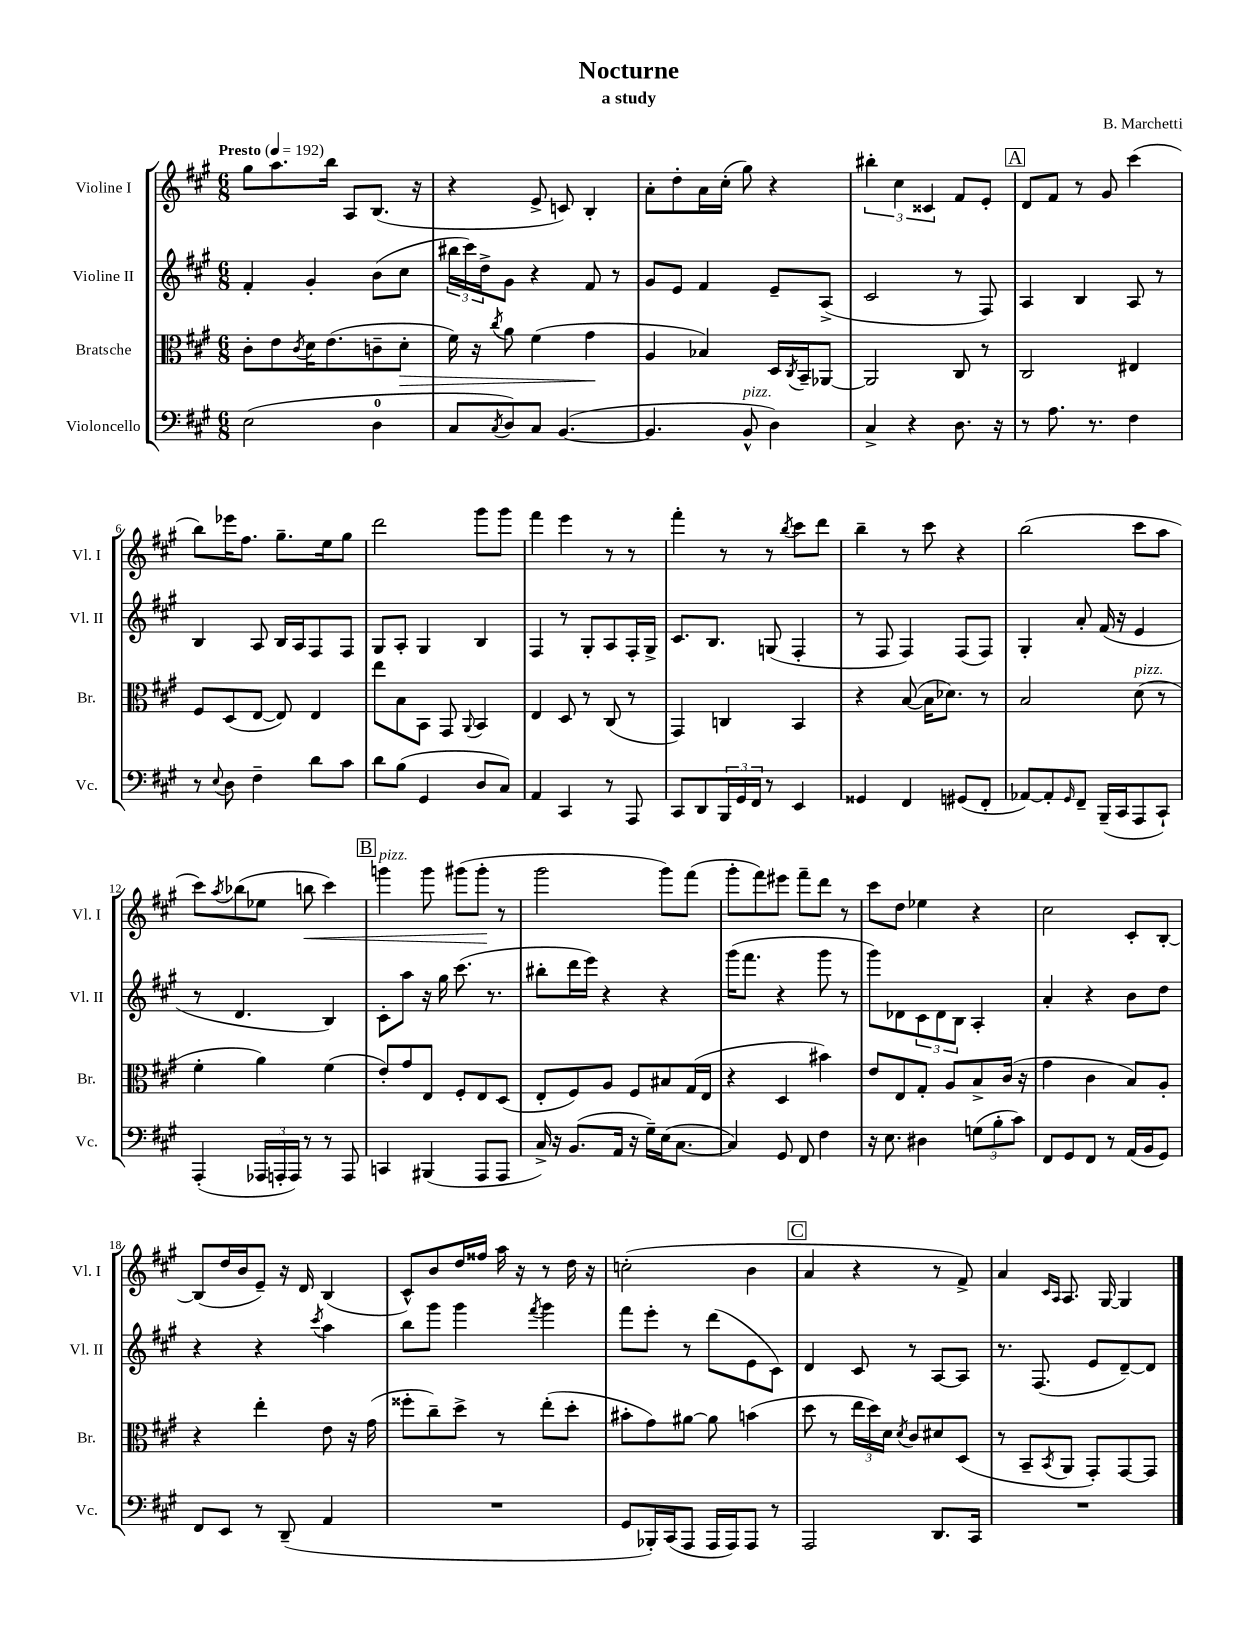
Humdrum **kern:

**kern	**kern	**kern	**kern
*staff4	*staff3	*staff2	*staff1
*clefF4	*clefC3	*clefG2	*clefG2
*k[f#c#g#]	*k[f#c#g#]	*k[f#c#g#]	*k[f#c#g#]
*M6/8	*M6/8	*M6/8	*M6/8
*MM192	*MM192	*MM192	*MM192
(2E	8c#'	4f#'	8gg#
.	8e	.	8.aa
.	8qc#	.	.
.	16d	4g#'	.
.	(8.e	.	16bb
.	.	.	8A
4D	8c~	(8b	(8.B
.	8d'	8cc#	.
.	.	.	16r
=	=	=	=
8C#	16f#)	24bb#	4r
.	.	24ccc#)	.
.	16r	.	.
.	.	24dd^	.
8qC#	8qcc#	.	.
8D)	8a	8g#	.
8C#	(4f#	4r	8e^
([4.BB	.	.	8c)
.	4g#	8f#	4B'
.	.	8r	.
=	=	=	=
4.BB]	4A	8g#	8a'
.	.	8e	8dd'
.	4B-)	4f#	16a
.	.	.	(16cc#'
8BB^^	.	.	8gg#)
4D)	16D	8e~	4r
.	8qC#	.	.
.	16BB~	.	.
.	[8AA-	(8A^	.
=	=	=	=
4C#^	2AA-]	2c#	6bb#'
.	.	.	6cc#
4r	.	.	.
.	.	.	6c##
8.D	8C#	8r	8f#
.	8r	8F#)	8e'
16r	.	.	.
=	=	=	=
8r	2C#	4A	8d
8.A	.	.	8f#
.	.	4B	8r
8.r	.	.	.
.	.	.	8g#
4F#	4E#	8A	(4ccc#
.	.	8r	.
=	=	=	=
8r	8F#	4B	8bb)
8qqE	.	.	.
8D	(8D	.	16eee-
.	.	.	8.ff#
4F#~	[8E	8A	.
.	8E])	16B	8.gg#~
.	.	16A	.
8d	4E	8F#	.
.	.	.	16ee
8c#	.	8F#	8gg#
=	=	=	=
8d	8ee	8G#	2ddd
(8B	8B	8A'	.
4GG#	8BB	4G#	.
.	8GG#	.	.
.	8qqAA	.	.
8D	4BB	4B	8ggg#
8C#)	.	.	8ggg#
=	=	=	=
4AA	4E	4F#	4fff#
4CC#	8D	8r	4eee
.	8r	8G#'	.
8r	(8C#	8A	8r
8AAA	8r	16F#'	8r
.	.	16G#^	.
=	=	=	=
8CC#	4GG#)	8.c#	4fff#'
8DD	.	.	.
.	.	8.B	.
24BBB	4C	.	8r
24GG#	.	.	.
24FF#	.	.	.
8r	.	(8G	8r
.	.	.	8qbb
4EE	4BB	4F#'	8ccc#
.	.	.	8ddd
=	=	=	=
4GG##	4r	8r	4bb~
.	.	8F#	.
4FF#	([8B	4F#)	8r
.	16B]	.	8ccc#
.	8.d-)	.	.
(8GG#	.	(8F#	4r
8FF#'	8r	8F#)	.
=	=	=	=
[8AA-)	2B	4G#'	(2bb
8AA-']	.	.	.
16qqGG#	.	.	.
8FF#~	.	8a'	.
(16BBB~	.	(16f#	.
16CC#	.	16r	.
8AAA	(8d	4e	8ccc#
8CC#`)	8r	.	8aa
=	=	=	=
(4AAA'	4f#'	8r	8ccc#)
.	.	.	8qaa
.	.	4.d	(8bb-
24AAA-	4a)	.	8ee-
24AAA'	.	.	.
24AAA)	.	.	.
8r	.	.	8bb
8r	(4f#	4B)	4ccc#)
8AAA	.	.	.
=	=	=	=
4CC	8e')	8c#'	4ggg
.	8g#	8aa	.
(4BBB#	8E	16r	8ggg
.	.	16gg#	.
.	8F#'	(8.ccc#	(8ggg#
8AAA	8E	.	8ggg#'
.	.	8.r	.
8AAA	(8D	.	8r
=	=	=	=
16C#^)	8E'	8bb#'	2ggg#
16r	.	.	.
(8.BB	8F#)	16ddd	.
.	.	16eee)	.
.	8A	4r	.
16AA	.	.	.
16r	8F#	.	.
16G#~)	.	.	.
(16E	8B#	4r	8ggg#)
[8.C#	.	.	.
.	(16G#	.	(8fff#
.	16E	.	.
=	=	=	=
4C#])	4r	(16ggg#	8ggg#'
.	.	8.fff#	.
.	.	.	8fff#)
8GG#	4D	4r	8eee#
8FF#	.	.	8fff#~
4F#	4b#)	8ggg#	8ddd
.	.	8r	8r
=	=	=	=
16r	8e	8ggg#)	8ccc#
8.E	.	.	.
.	8E	8d-	8dd
4D#	8G#'	12c#	4ee-
.	.	12d-	.
.	8A	.	.
.	.	12B	.
(12G	8B^	4A'	4r
12B'	.	.	.
.	(16c#	.	.
12c#)	.	.	.
.	16r	.	.
=	=	=	=
8FF#	4g#	4a'	2cc#
8GG#	.	.	.
8FF#	4c#	4r	.
8r	.	.	.
(16AA	8B)	8b	8c#'
16BB	.	.	.
8GG#)	8A'	8dd	[8B'
=	=	=	=
8FF#	4r	4r	(8B]
8EE	.	.	16dd
.	.	.	16b
8r	4ee'	4r	8e~)
(8DD~	.	.	16r
.	.	.	16d
.	.	8qccc#	.
4AA	8e	4aa	(4B
.	16r	.	.
.	(16g#	.	.
=	=	=	=
2.r	8ff##'	8bb	8c#^^)
.	8cc#~)	8ggg#	8b
.	8dd^	4ggg#	16dd
.	.	.	16ff##
.	8r	.	16aa
.	.	.	16r
.	.	8qfff#	.
.	(8ee'	4ggg#	8r
.	8dd'	.	16dd
.	.	.	16r
=	=	=	=
8GG#	8b#'	8fff#	(2cc'
16BBB-')	8g#)	8eee'	.
(16CC#	.	.	.
8AAA	[8a#	8r	.
16AAA	8a#]	(8ddd	.
16AAA)	.	.	.
8AAA	(4b	8e	4b
8r	.	8c#)	.
=	=	=	=
2AAA	8dd	4d	4a
.	8r	.	.
.	24ee	8c#	4r
.	24dd)	.	.
.	24d	.	.
.	8qd	.	.
.	8c#	8r	.
8.DD	8d#	[8A	8r
.	(8D	8A]	8f#^)
16CC#	.	.	.
=	=	=	=
2.r	8r	8.r	4a
.	8BB~	.	.
.	.	(8.F#	.
.	.	.	16qqc#
.	8qBB	.	16qqA
.	8AA	.	8.A
.	8GG#')	8e	.
.	.	.	[16G#
.	[8GG#	[8d~)	4G#]
.	8GG#]	8d]	.
==	==	==	==
*-	*-	*-	*-
